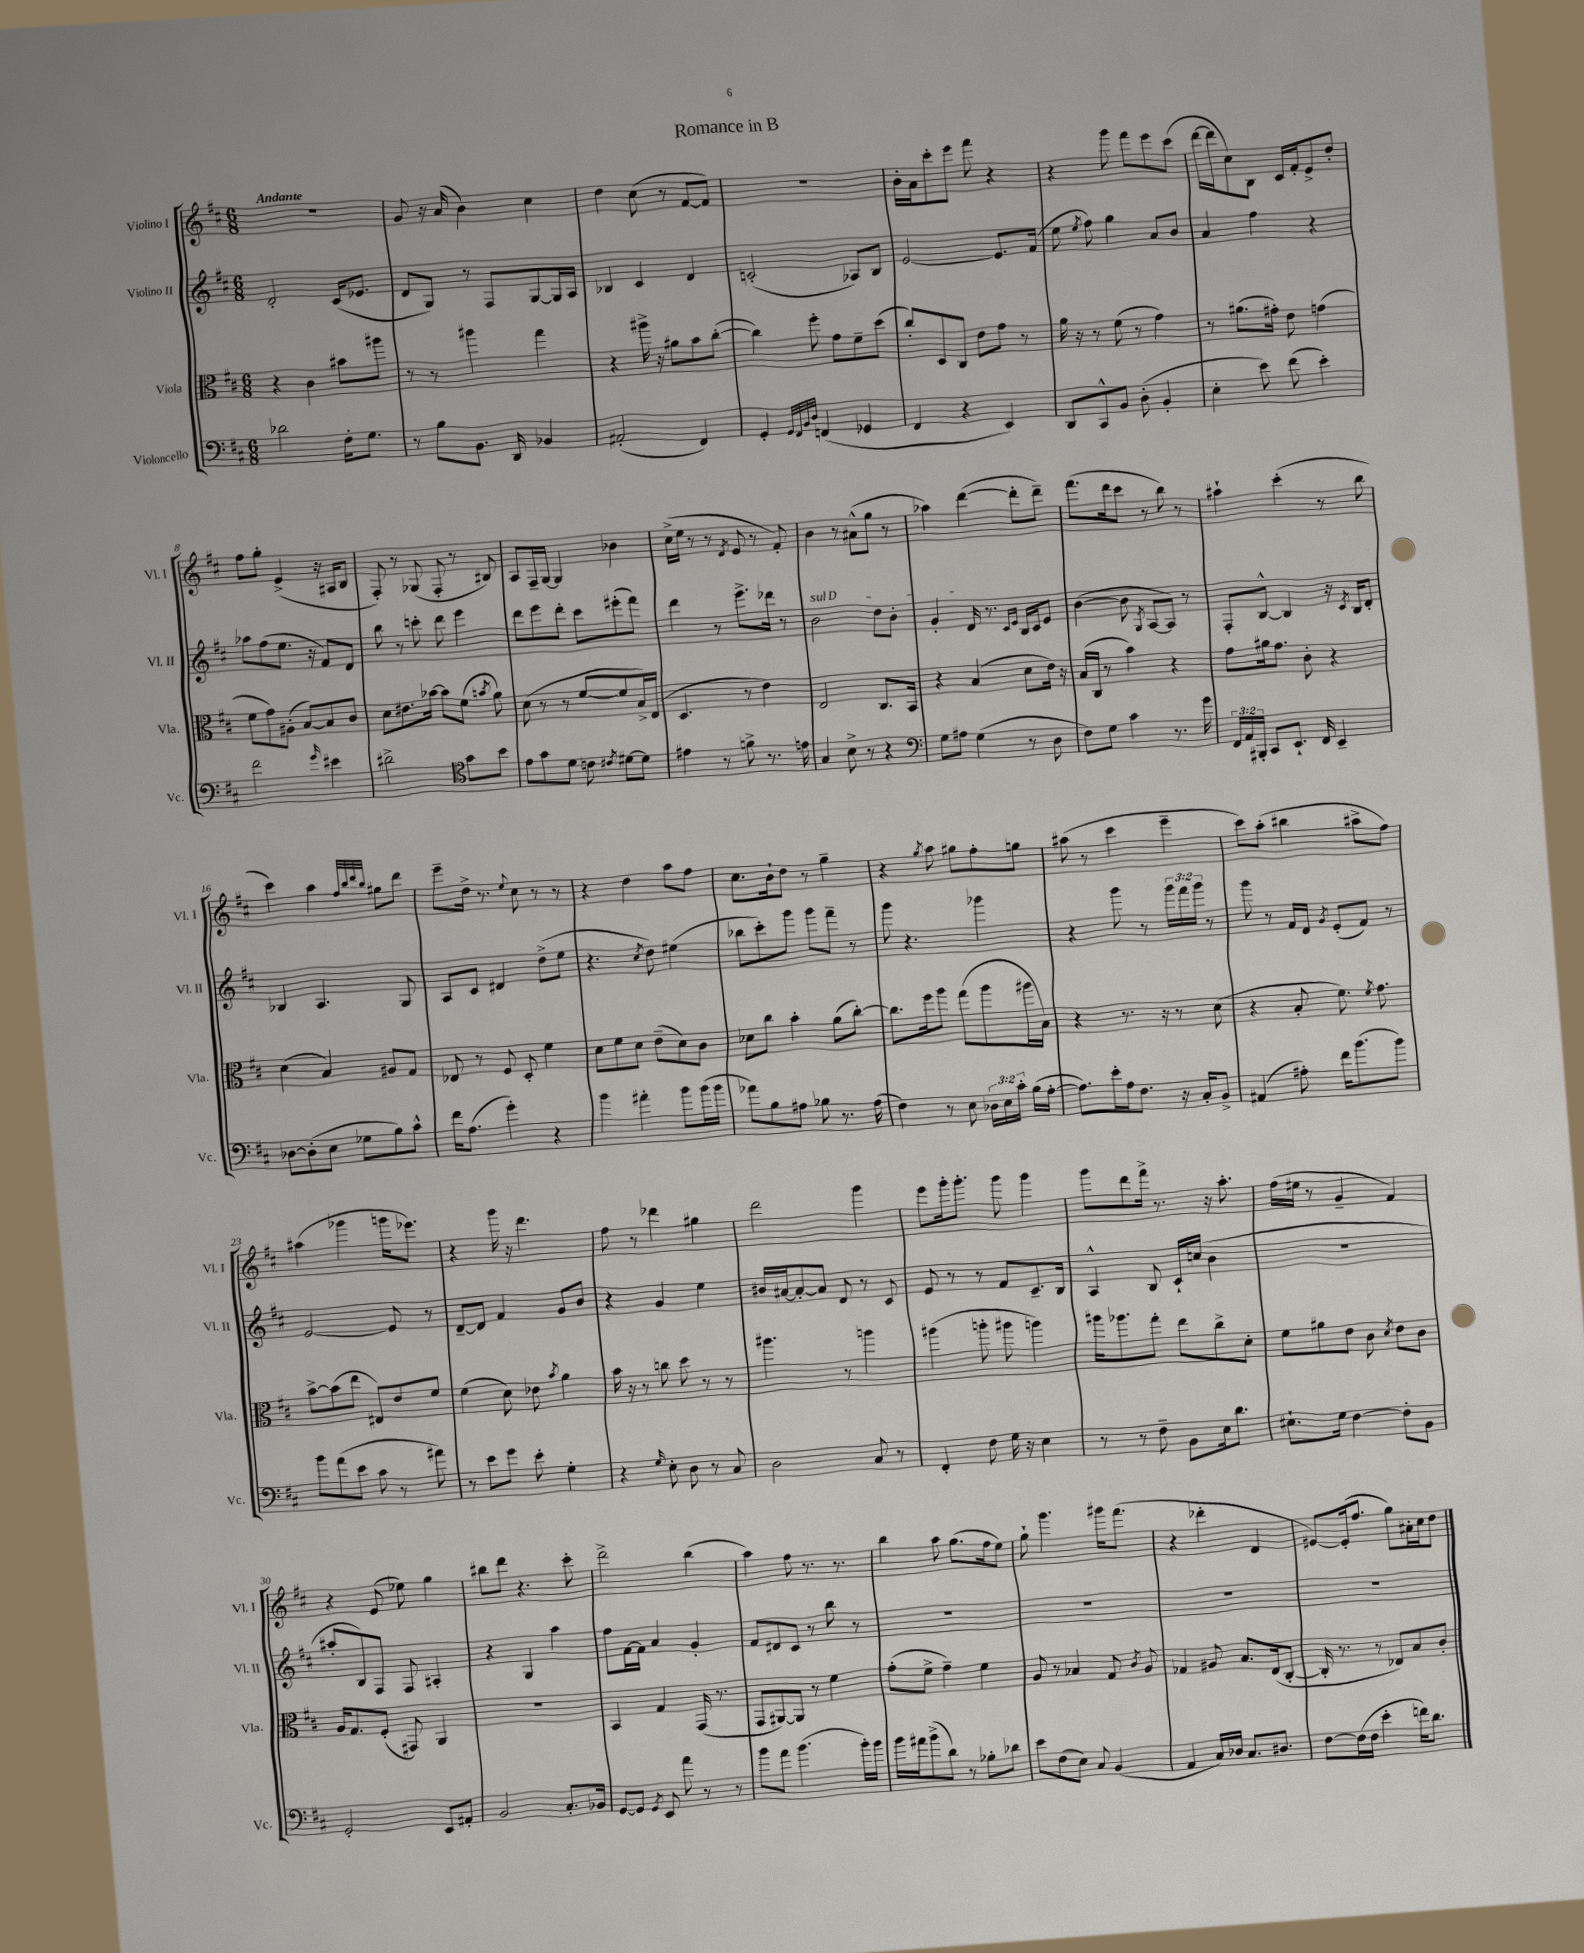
\header { title = "Romance in B" }
<<
\new StaffGroup <<
\new Staff = "s0" \with { instrumentName = "Violino I" shortInstrumentName = "Vl. I" } {
    \clef treble \key d \major \numericTimeSignature \time 6/8 \tempo "Andante"
    \autoBeamOff R2. |
    g'8 r16 a'16( b'4) cis''4 |
    d''4 cis''8( r8 fis'8[~ fis'8]) |
    R2. |
    b'16[-. a'16 cis'''8-. e'''8] fis'''8 r4 |
    r4 g'''8 fis'''8[ e'''8 cis'''8]( |
    d'''16[~ d'''16 cis''8) b8] cis'16[ fis'16-. e'8-> d''8]-. |
    fis''8[ g''8]-. e'4->( r16 ais16[ b8] |
    fis8-.) r8 ges8( fis8-. r8 bis8) |
    a8[ fis16-- g16]~ g4 bes'4 |
    cis''16[->( e''16] r8 r8 \acciaccatura { d'8 } e'8 r8 fis'8-.) |
    b'4 r8 ais'8[-^( g''8] r8 |
    aes''4) d'''4~( d'''8[-. d'''8]--) |
    fis'''8.[( d'''16 cis'''8] r8 b''8) r8 |
    ais''4-! cis'''4-.( r8 b''8 |
    cis'''4) a''4 \grace { fis''32[ b''32 d'''32 b''32] } gis''8[ d'''8] |
    e'''8[-- d''16]-> r8. \appoggiatura { e''8 } cis''8 r8 r8 |
    r4 d''4 a''8[ fis''8] |
    cis''8.[ b'16-! d''8] r8 g''4-- |
    r4 \acciaccatura { g''8 } a''8 gis''8[ fis''8-. g''8] |
    ais''8( r8 cis'''4 e'''4-- |
    cis'''8[) a''8]-.( bis''4 ais''8[-> fis''8]) |
    ais''4( ges'''4 g'''16[ ees'''8.]) |
    r4 g'''16 r16 d'''4. |
    fis''8 r8 des'''4 gis''4 |
    d'''2 g'''4 |
    e'''8[ g'''16-. g'''8.]-. g'''8 g'''4 |
    g'''8[ d'''8 fis'''16]-> r8. r16 a''8.-. |
    fis''16[( eis''16] r8 g'4-- fis'4) |
    r4 e'8( ees''8) g''4 |
    bis''8[ d'''8] r4. cis'''8-. |
    d'''2-> b''4( |
    a''4) fis''8 r8. r8. |
    b''4 a''8 g''8.[( fis''16 e''8]) |
    g''8-! g'''4. gis'''16[ fis'''8.]( |
    r4 des'''4-. d'4 |
    eis'8[~) eis'16-.( fis''8.] g''8[) ais'16-. cis''16 d''8] \bar "|." |
}
\new Staff = "s1" \with { instrumentName = "Violino II" shortInstrumentName = "Vl. II" } {
    \clef treble \key d \major \numericTimeSignature \time 6/8 \override Staff.TupletNumber.text = #tuplet-number::calc-fraction-text
    \autoBeamOff d'2-. cis'16[( ees'8.] |
    d'8[ g8]) r8 fis8[ g8~ g16 a16] |
    bes4 cis'4 d'4 |
    c'2-.( aes8[) b8] |
    e'2~ e'8.[ fis'16]( |
    e''8 \acciaccatura { e''8 } fis''8) g''4 a'8[ b'8] |
    a'4 fis''4 r4 |
    aes''8[ fis''8( e''8.] r16 fis'8[) d'8] |
    b''8 r8 c'''8-. d'''8 e'''4 |
    d'''8[ e'''8 d'''8]-. cis'''8[ eis'''8-.( fis'''8]) |
    d'''4 r8 e'''8.[-> des'''16] r8 |
    \once \override TextSpanner.bound-details.left.text = \markup { \italic "sul D" } b'2\startTextSpan d''8[ b'8]-. |
    g'4-. d'16\stopTextSpan r8. \grace { cis'16[ e'16] } b16[ cis'16 e'8] |
    b'4~( b'8 \acciaccatura { g8 } a8[~ a8]) r8 |
    fis8[-. b8]~-^ b4 r16 \acciaccatura { cis'8 } b16[ d'8]-. |
    bes4 a4. g8 |
    a8[ cis'8] dis'4 d''8[->( e''8] |
    r4. \acciaccatura { cis''8 } d''8) eis''4( |
    bes''8[ cis'''8-.) g'''8] g'''8[ fis'''8]-- r8 |
    g'''8 r4. ges'''4 |
    r4 g'''8 r8 \tuplet 3/2 { g'''16[ fis'''16 g'''16] } r8 |
    g'''8 r8 fis'16[ d'16] \acciaccatura { g'8 } e'8[-.( fis'8]) r8 |
    e'2~ e'8 r8 |
    d'8[~-- d'8] fis'4 g'8[ b'8] |
    r4 g'4 e''4 |
    bis'16[ ais'16~ ais'8~-. ais'8] d'8 r8 cis'8 |
    e'8 r8 r8 fis'8[ cis'8.-- b16] |
    a4-^ b8 cis'16[-! c''16]( b'4 |
    R2. |
    ais''8[-. b8) fis8] fis8 ais4-. |
    r4 g4 a''4 |
    fis''8[ fis'16~ fis'16] a'4 g'4-. |
    fis'8[ dis'8 cis'8] r8 b''8 r8 |
    R2. |
    R2. |
    R2. |
    R2. \bar "|." |
}
\new Staff = "s2" \with { instrumentName = "Viola" shortInstrumentName = "Vla." } {
    \clef alto \key d \major \numericTimeSignature \time 6/8
    \autoBeamOff r4 cis'4 bis'8[ ais''8] |
    r8 r8 ais''4 g''4 |
    r4 ais''16-> r16 ais'8[ b'8 cis''8]~-.( |
    cis''4) fis''8-. g'8[ fis'8-- d''8]( |
    cis''8[-.) d8 cis8] e'8[ g'8] r8 |
    a'16 r16 r8 fis'8( r8 g'4) |
    r8 ais'8.[( gis'16]-.) e'8 g'4( |
    fis'8[ g'8) ais8]-.( b8[~) b8 cis'8] |
    d'8[ eis'8. bes'16]~ bes'8[ fis'8]( \acciaccatura { b'8 } a'8) |
    d'8( r8 r8 fis'8[~ fis'8 b16->) e16]( |
    d4. r8 e'4) |
    e2 cis8.[ b,16] |
    r4 b4( d'8[ e'16]) r16 |
    b16[( cis16] r8 b'4) r4 |
    g'8[ ais'16 g'8.] cis'8-. r4 |
    d'4( b4) ais8[ g8] |
    ees8 r8 fis8 d8-. fis'4 |
    d'8[ fis'8 d'8] e'8[--( d'8) cis'8] |
    des'8[ cis''8] b'4-. a'8[( cis''8]~-.) |
    cis''8.[ fis''16 a''8] g''8[( a''8 ais''16 b16]) |
    r4 r8. r16 r8 d'8( |
    r4 b8-. fis'8.) \acciaccatura { fis'8 } g'8. |
    b'8[~-> b'8( e''8] eis8[) e'8 fis'8] |
    fis'4( d'8) ees'8 \acciaccatura { b'8 } a'4 |
    b'16 r16 r8 c''8 d''8 r8 r8 |
    ais''4. r8 a''4 |
    ais''4( a''8-. ais''8 a''4) |
    ais''16[ aes''8. g''8]-. e''8[ cis''8-> d'8]-. |
    fis'8[ ais'8 e'8] cis'8 \acciaccatura { d'8 } e'8[ cis'8] |
    a16[ g8. fis8]-.( gis,8) a,4 |
    R2. |
    b,4 g4 g,16( r8. |
    g,8[ ais,8~) ais,8] r8 fis'4 |
    g'8[-.( fis'8]-> g'4--) fis'4 |
    a8 r8 bes4 g8 \acciaccatura { cis'8 } a8 |
    ges4 ais8 b8.[ e16( cis8]~-. |
    cis16-. r8. r8 ees8[) b8 cis'8]-. \bar "|." |
}
\new Staff = "s3" \with { instrumentName = "Violoncello" shortInstrumentName = "Vc." } {
    \clef bass \key d \major \numericTimeSignature \time 6/8 \override Staff.TupletNumber.text = #tuplet-number::calc-fraction-text
    \autoBeamOff des'2 fis16[-. g8.] |
    r8 b8[ b,8.] d,16 bes,4 |
    ais,2-.( fis,4) |
    g,4-. \grace { g,32[ fis,32 b,32 d32] } f,4( ges,4 |
    fis,4 r4 e,4) |
    d,8[ cis,8-^ b,8] d8-.( b,4-. |
    e4-. e'8) fis'8( e'4-.) |
    fis'2 \grace { g'16 } eis'4 |
    dis'2-> \clef tenor g'8[ b'8] |
    e'8[ g'8 d'8] c'8 \acciaccatura { cis'8 } dis'8[~ dis'8] |
    eis'4 r8 f'8-> r8. e'16 |
    g4 b8-> r8 r4 |
    \clef bass g8[ ais8] g4( r8 d8 |
    fis8[) g8] cis'4 r8. g'16 |
    \tuplet 3/2 { fis,16[ a,16 bis,,16]-. } cis,8[ e,8.]-! fis,16 e,4-- |
    des8[~ des8-.( e8] ges8[ b8) cis'8]-^ |
    fis'16[ a8.]( g'4-.) r4 |
    b'4 ais'4-. b'8[ b'16( b'16] |
    aes'8[) b8 ais8] bes8 r8. ais16( |
    fis4) r8 e8 \tuplet 3/2 { des16[ e16 cis'16]-. } b16[( a16]~-. |
    a8.[) e'16-. a16 fis8.] r16 cis16[-. b,8]-> |
    ais,4( ais8-.) fis'16[ b'8.( b'8]) |
    b'8[ a'8( e'8] cis'8 r8 ais'8) |
    r8 e'8[ g'8] e'8-. g4-. |
    r4 \grace { g16 } e8-. d8 r8 cis8 |
    d2 cis8 r8 |
    fis,4-. fis8 g16 r16 e4 |
    r8 r8 fis8-- b,8[ e16 d'8.] |
    eis8.[-! g16] fis4~ fis8[-. b,8] |
    g,2-. e,8[ ais,8]-. |
    b,2 cis8.[-. bes,16] |
    g,8[~ g,8] \acciaccatura { g,8 } e,8 a'8 r8 r8 |
    b'8[ a'8] b'4.( b'16[-.) b'16] |
    b'16[ ais'16 b'8->( d'8]) r8 bes8[-. des'8] |
    e'8[ fis8( e8]) cis8 b,4( |
    a,4 cis16[) des16] cis8.[ dis8.] |
    fis8[~ fis16( fis16] e'4-. f'16[) d'8.] \bar "|." |
}
>>
>>
